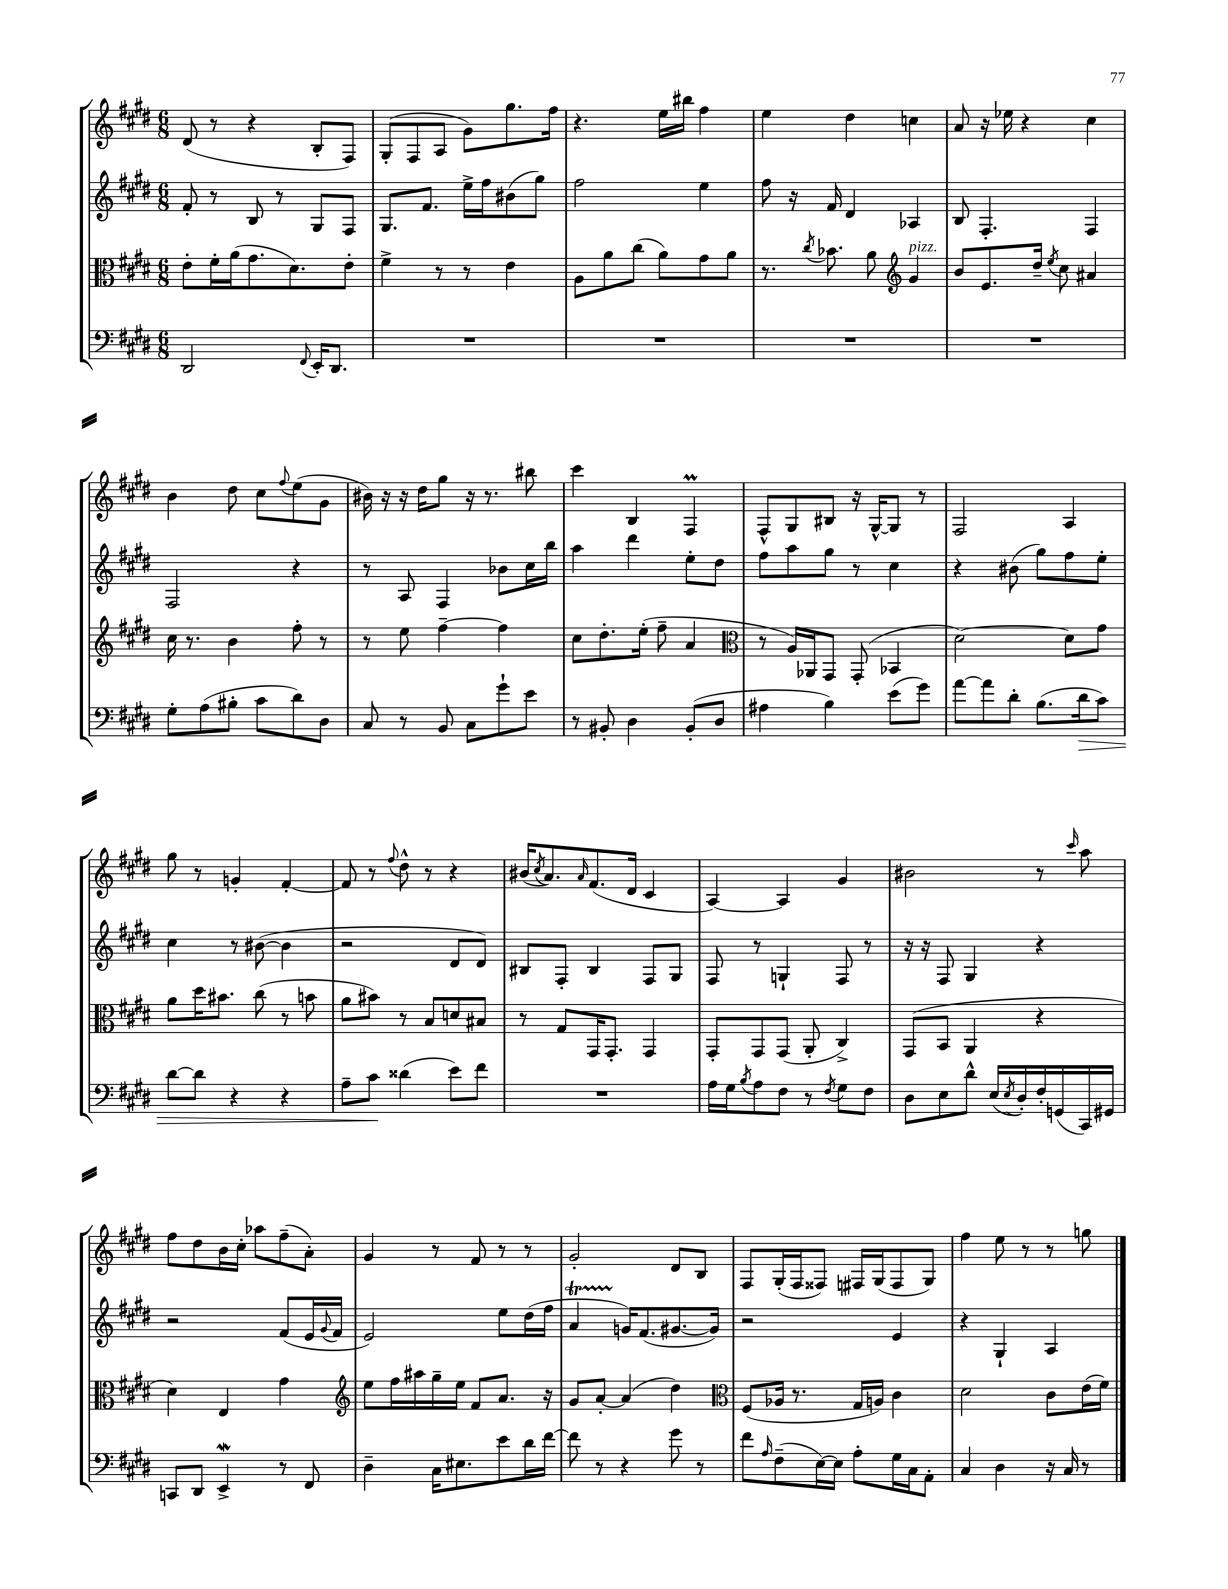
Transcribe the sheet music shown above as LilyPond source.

<<
\new StaffGroup <<
\new Staff = "s0" {
    \clef treble \key e \major \numericTimeSignature \time 6/8
    dis'8( r8 r4 b8-. fis8) |
    gis8-.( fis8 a8 gis'8) gis''8. fis''16 |
    r4. e''16 bis''16 fis''4 |
    e''4 dis''4 c''4 |
    a'8 r16 ees''16 r4 cis''4 |
    b'4 dis''8 cis''8 \appoggiatura { fis''8 } e''8( gis'8 |
    bis'16) r16 r16 dis''16 gis''8 r16 r8. bis''8 |
    cis'''4 b4 fis4\prall |
    fis8-^ gis8 bis8 r16 gis16~-^ gis8 r8 |
    fis2 a4 |
    gis''8 r8 g'4-. fis'4~-. |
    fis'8 r8 \appoggiatura { fis''8 } dis''8-^ r8 r4 |
    bis'16( \acciaccatura { cis''8 } a'8.) \grace { a'16 } fis'8.( dis'16 cis'4 |
    a4~) a4 gis'4 |
    bis'2 r8 \grace { cis'''16 } a''8 |
    fis''8 dis''8 b'16 cis''16-. aes''8 fis''8--( a'8-.) |
    gis'4 r8 fis'8 r8 r8 |
    gis'2-. dis'8 b8 |
    fis8 gis16-.( fis16 fisis8) fis16 gis16( fis8 gis8) |
    fis''4 e''8 r8 r8 g''8 \bar "|." |
}
\new Staff = "s1" {
    \clef treble \key e \major \numericTimeSignature \time 6/8
    fis'8-. r8 b8 r8 gis8 fis8 |
    gis8. fis'8. e''16-> fis''16 bis'8( gis''8) |
    fis''2 e''4 |
    fis''8 r16 fis'16 dis'4 aes4 |
    b8 fis4.-. fis4 |
    fis2 r4 |
    r8 a8 fis4 bes'8 cis''16 b''16 |
    a''4 dis'''4 e''8-. dis''8 |
    fis''8 a''8 gis''8 r8 cis''4 |
    r4 bis'8( gis''8) fis''8 e''8-. |
    cis''4 r8 bis'8~( bis'4 |
    r2 dis'8 dis'8) |
    bis8 fis8-. bis4 fis8 gis8 |
    fis8 r8 g4-! fis8 r8 |
    r16 r16 fis8 gis4 r4 |
    r2 fis'8( e'16 \appoggiatura { gis'8 } fis'16 |
    e'2) e''8 dis''16( fis''16 |
    a'4\startTrillSpan g'16\stopTrillSpan) fis'8.( gis'8.~ gis'16) |
    r2 e'4 |
    r4 gis4-! a4 \bar "|." |
}
\new Staff = "s2" {
    \clef alto \key e \major \numericTimeSignature \time 6/8
    e'8-. fis'16-. a'16( gis'8. dis'8.) e'8-. |
    fis'4-> r8 r8 e'4 |
    a8 a'8 cis''8( a'8) gis'8 a'8 |
    r8. \acciaccatura { cis''8 } bes'8. a'8 \clef treble gis'4^\markup { \italic "pizz." } |
    b'8 e'8. dis''16-- \acciaccatura { e''8 } cis''8 ais'4 |
    cis''16 r8. b'4 fis''8-. r8 |
    r8 e''8 fis''4~-- fis''4 |
    cis''8 dis''8.-. e''16-.( fis''8-- a'4 |
    \clef alto r8 a16) aes,16 gis,8 gis,8-.( bes,4 |
    dis'2~) dis'8 gis'8 |
    a'8 dis''16 bis'8. cis''8( r8 b'8 |
    a'8 bis'8) r8 b8 d'8 bis8 |
    r8 gis8 gis,16 gis,8.-. gis,4 |
    gis,8-. gis,8 gis,8( a,8-. cis4->) |
    gis,8( b,8 a,4 r4 |
    dis'4) e4 gis'4 |
    \clef treble e''8 fis''16 ais''16 gis''16-- e''16 fis'8 a'8. r16 |
    gis'8 a'8~-. a'4( dis''4) |
    \clef alto fis8( aes16 r8. gis16 a16) cis'4 |
    dis'2 cis'8 e'16( fis'16) \bar "|." |
}
\new Staff = "s3" {
    \clef bass \key e \major \numericTimeSignature \time 6/8
    dis,2 \appoggiatura { fis,8 } e,16-. dis,8. |
    R2. |
    R2. |
    R2. |
    R2. |
    gis8-. a8( bis8-. cis'8 dis'8) dis8 |
    cis8 r8 b,8 cis8 gis'8-! e'8 |
    r8 bis,8-. dis4 bis,8-.( dis8 |
    ais4 b4) e'8( gis'8) |
    a'8~ a'8 dis'8-. b8.( dis'16\> cis'8) |
    dis'8~ dis'8 r4 r4 |
    a8-- cis'8\! disis'4( e'8) fis'8 |
    R2. |
    a16 gis16 \acciaccatura { b8 } a8 fis8 r8 \acciaccatura { fis8 } gis8 fis8 |
    dis8 e8 dis'8-^ e16( \acciaccatura { e8 } dis16-.) fis16-. g,16( cis,16) gis,16 |
    c,8 dis,8 e,4->\mordent r8 fis,8 |
    dis4-- cis16 eis8. e'8 dis'16 fis'16~ |
    fis'8 r8 r4 gis'8 r8 |
    fis'8 \grace { a16 } fis8--( e16~) e16 a8-. gis16 cis16 a,8-. |
    cis4 dis4 r16 cis16 r8 \bar "|." |
}
>>
>>
\layout { \context { \Score \remove "Bar_number_engraver" } }
